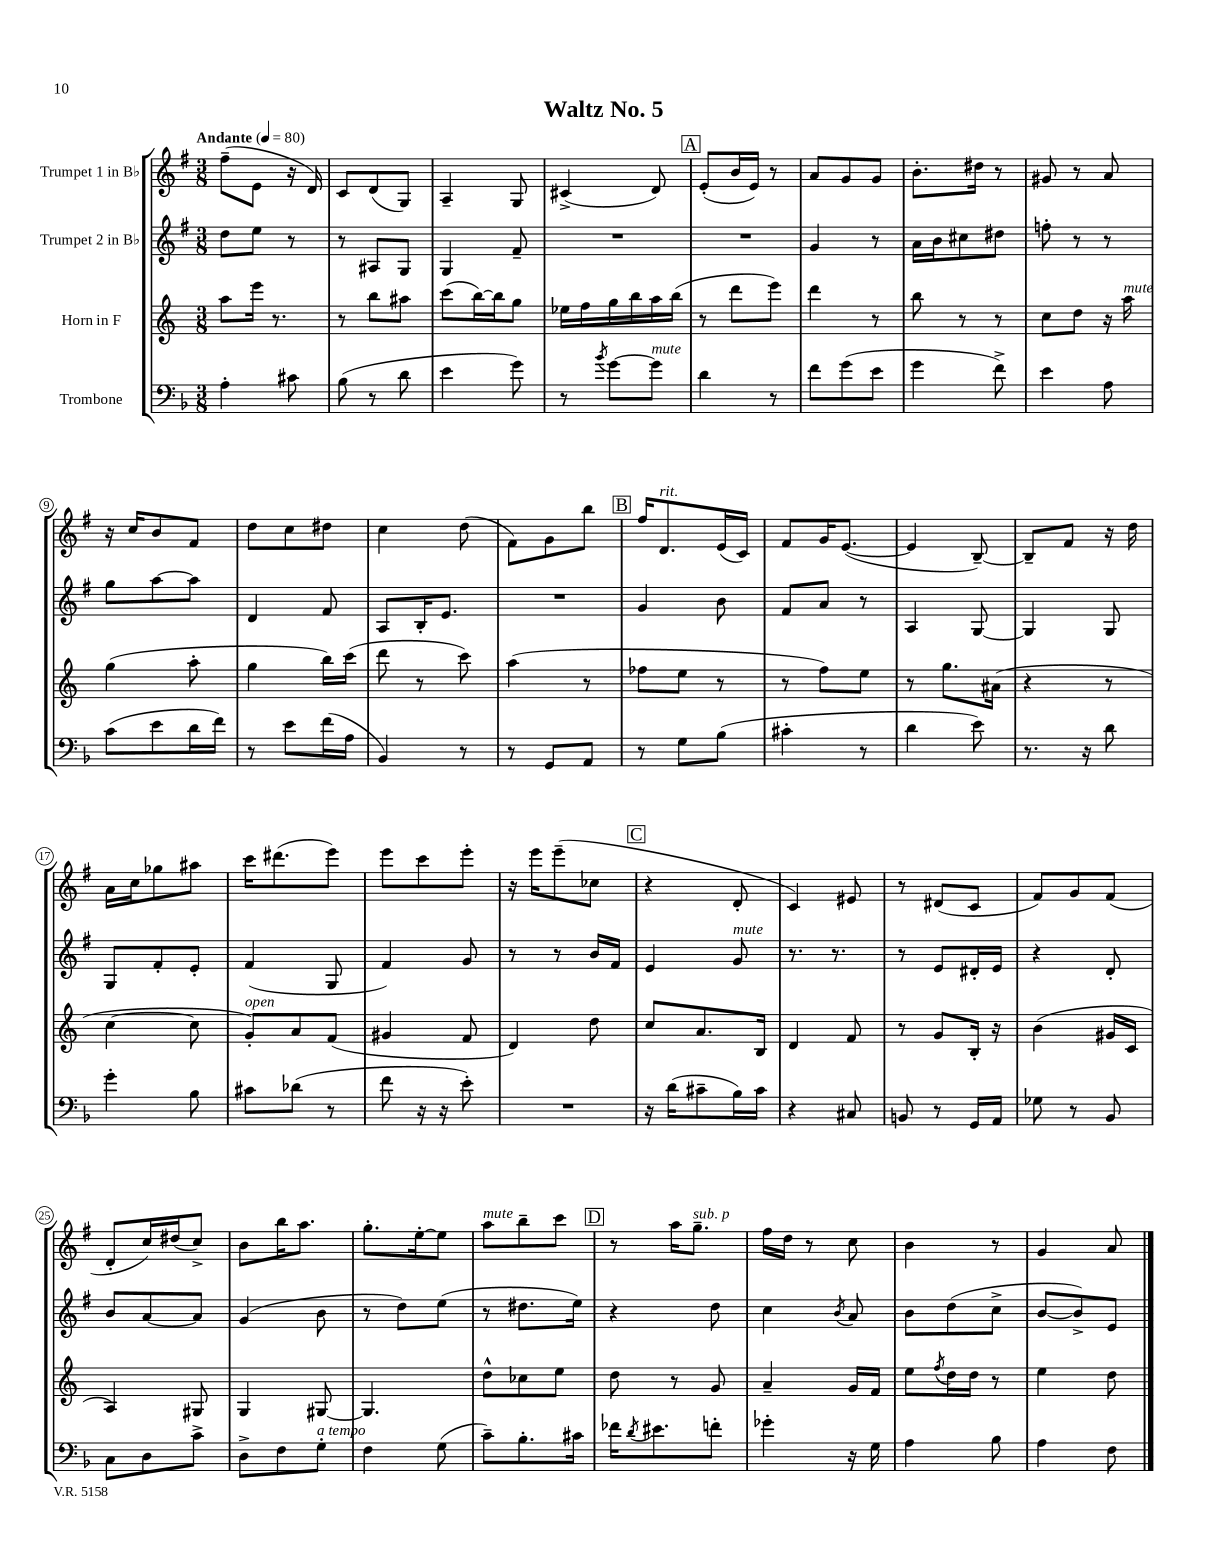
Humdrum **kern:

**kern	**kern	**kern	**kern
*part4	*part3	*part2	*part1
*staff4	*staff3	*staff2	*staff1
*I"Trombone	*I"Horn in F	*I"Trumpet 2 in B♭	*I"Trumpet 1 in B♭
*clefF4	*clefG2	*clefG2	*clefG2
*k[b-]	*k[]	*k[f#]	*k[f#]
*M3/8	*M3/8	*M3/8	*M3/8
*MM80	*MM80	*MM80	*MM80
=1	=1	=1	=1
!	!	!	!LO:TX:a:B:t=Andante
4A'\	8aa\L	8dd\L	(8ff#~\L
.	16eee\Jk	8ee\J	8e\J
.	8.r	.	.
8c#X\	.	8r	16r
.	.	.	16d/)
=2	=2	=2	=2
(8B-\	8r	8r	8c/L
8r	8bb\L	8A#X/L	(8d/
8d\	8aa#X\J	8G/J	8G/J)
=3	=3	=3	=3
4e\	(8ccc\L	4G/	4A~/
.	[16bb\L)	.	.
.	16bb\J]	.	.
8g\)	8gg\J	8f#~/	8G/
=4	=4	=4	=4
8r	16ee-X\LL	4.r	(4c#X^/
.	16ff\	.	.
8qb-/	.	.	.
[8g\L	16gg\	.	.
.	16bb\	.	.
!LO:TX:a:i:t=mute	!	!	!
8g\J]	16aa\	.	8d/)
.	(16bb\JJ	.	.
!!LO:REH:place=s1:t=A
=5	=5	=5	=5
4d\	8r	4.r	(8e'/L
.	8ddd\L	.	16b/L
.	.	.	16e/JJ)
8r	8eee\J)	.	8r
=6	=6	=6	=6
8f\L	4ddd\	4g/	8a/L
(8g\	.	.	8g/
8e\J	8r	8r	8g/J
=7	=7	=7	=7
4g\	8bb\	16a\LL	8.b'\L
.	.	16b\J	.
.	8r	8cc#X\	.
.	.	.	16dd#X\Jk
8f^\)	8r	8dd#X\J	8r
=8	=8	=8	=8
4e\	8cc\L	8ffn'\	8g#X/
.	8dd\J	8r	8r
8A\	16r	8r	8a/
!	!LO:TX:a:i:t=mute	!	!
.	16aa\	.	.
!!LO:LB:g=z
=9	=9	=9	=9
(8c\L	(4gg\	8gg\L	16r
.	.	.	16cc/KL
8e\	.	[8aa\	8b/
16d\L	8aa'\	8aa\J]	8f#/J
16f\JJ)	.	.	.
=10	=10	=10	=10
8r	4gg\	4d/	8dd\L
8e\L	.	.	8cc\
(16f\L	16bb\LL)	8f#/	8dd#X\J
16A\JJ	(16ccc\JJ	.	.
=11	=11	=11	=11
4BB-/)	8ddd\	8A/L	4cc\
.	8r	16B'/K	.
.	.	8.e/J	.
8r	8ccc\)	.	(8dd\
=12	=12	=12	=12
8r	(4aa\	4.r	8f#\L)
8GG/L	.	.	8g\
8AA/J	8r	.	8bb\J
!!LO:REH:place=s1:t=B
=13	=13	=13	=13
8r	8ff-X\L	4g/	16ff#/KL
!	!	!	!LO:TX:a:i:t=rit.
.	.	.	8.d/
8G\L	8ee\J	.	.
(8B-\J	8r	8b\	(16e/L
.	.	.	16c/JJ)
=14	=14	=14	=14
4c#X'\	8r	8f#/L	8f#/L
.	8ff\L)	8a/J	16g/K
.	.	.	([8.e/J
8r	8ee\J	8r	.
=15	=15	=15	=15
4d\	8r	4A/	4e/]
.	8.gg\L	.	.
8e\)	.	[8G/	[8B~/)
.	(16a#X\Jk	.	.
=16	=16	=16	=16
8.r	4r	4G/]	8B~/L]
.	.	.	8f#/J
16r	.	.	.
8d\	8r	8G/	16r
.	.	.	16dd\
!!LO:LB:g=z
=17	=17	=17	=17
4g'\	[4cc\	8G/L	16a\LL
.	.	.	16cc\J
.	.	8f#'/	8gg-X\
8B-\	8cc\]	8e'/J	8aa#X\J
=18	=18	=18	=18
!	!LO:TX:a:i:t=open	!	!
8c#X\L	8g'/L)	(4f#/	16ccc\KL
.	.	.	(8.ddd#X\
(8d-X\J	8a/	.	.
8r	(8f/J	8G/	8eee\J)
=19	=19	=19	=19
8f\	4g#X/	4f#/)	8eee\L
16r	.	.	8ccc\
16r	.	.	.
8e'\)	8f/	8g/	8eee'\J
=20	=20	=20	=20
4.r	4d/)	8r	16r
.	.	.	16eee\KL
.	.	8r	(8eee~\
.	8dd\	16b/LL	8cc-X\J
.	.	16f#/JJ	.
!!LO:REH:place=s1:t=C
=21	=21	=21	=21
16r	8cc/L	4e/	4r
(16d\KL	.	.	.
8c#X~\	8.a/	.	.
!	!	!LO:TX:a:i:t=mute	!
16B-\L)	.	8g/	8d'/
16c#\JJ	16B/Jk	.	.
=22	=22	=22	=22
4r	4d/	8.r	4c/)
.	.	8.r	.
8C#X/	8f/	.	8e#X/
=23	=23	=23	=23
8BBn/	8r	8r	8r
8r	8g/L	8e/L	(8d#X/L
16GG/LL	16B'/Jk	16d#X'/L	8c/J
16AA/JJ	16r	16e/JJ	.
=24	=24	=24	=24
8G-X\	(4b\	4r	8f#/L)
8r	.	.	8g/
8BB-/	16g#X/LL	8d'/	(8f#/J
.	16c/JJ	.	.
!!LO:LB:g=z
=25	=25	=25	=25
8C\L	4A/)	8b/L	8d'/L
8D\	.	[8a/	16cc/L)
.	.	.	(16dd#X/J
8c^\J	8G#X/	8a/J]	8cc^/J)
=26	=26	=26	=26
8D^\L	4G/	(4g/	8b\L
8F\	.	.	16bb\K
.	.	.	8.aa\J
!LO:TX:a:i:t=a tempo	!	!	!
8G'\J	[8G#X/	8b\	.
=27	=27	=27	=27
4F\	4.G#/]	8r	8.gg'\L
.	.	8dd\L)	.
.	.	.	[16ee'\k
(8G\	.	(8ee\J	8ee\J]
=28	=28	=28	=28
!	!	!	!LO:TX:a:i:t=mute
8c~\L)	8dd^^\L	8r	8aa\L
8.B-'\	8cc-X\	8.dd#X\L	8bb~\
.	8ee\J	.	8ccc\J
16c#X\Jk	.	16ee\Jk)	.
!!LO:REH:place=s1:t=D
=29	=29	=29	=29
16f-X\KL	8dd\	4r	8r
8qd/	.	.	.
8.e#X\	.	.	.
.	8r	.	16aa\KL
!	!	!	!LO:TX:a:i:t=sub. p
.	.	.	8.gg~\J
8fn'\J	8g/	8dd\	.
=30	=30	=30	=30
4g-X'\	4a~/	4cc\	16ff#\LL
.	.	.	16dd\JJ
.	.	.	8r
.	.	8qb/	.
16r	16g/LL	8a/	8cc\
16G\	16f/JJ	.	.
=31	=31	=31	=31
4A\	8ee\L	8b\L	4b\
.	8qff/	.	.
.	16dd\L	(8dd\	.
.	16dd\JJ	.	.
8B-\	8r	8cc^\J	8r
=32	=32	=32	=32
4A\	4ee\	[8b/L	4g/
.	.	8b^/])	.
8F\	8dd\	8e/J	8a/
==	==	==	==
*-	*-	*-	*-
